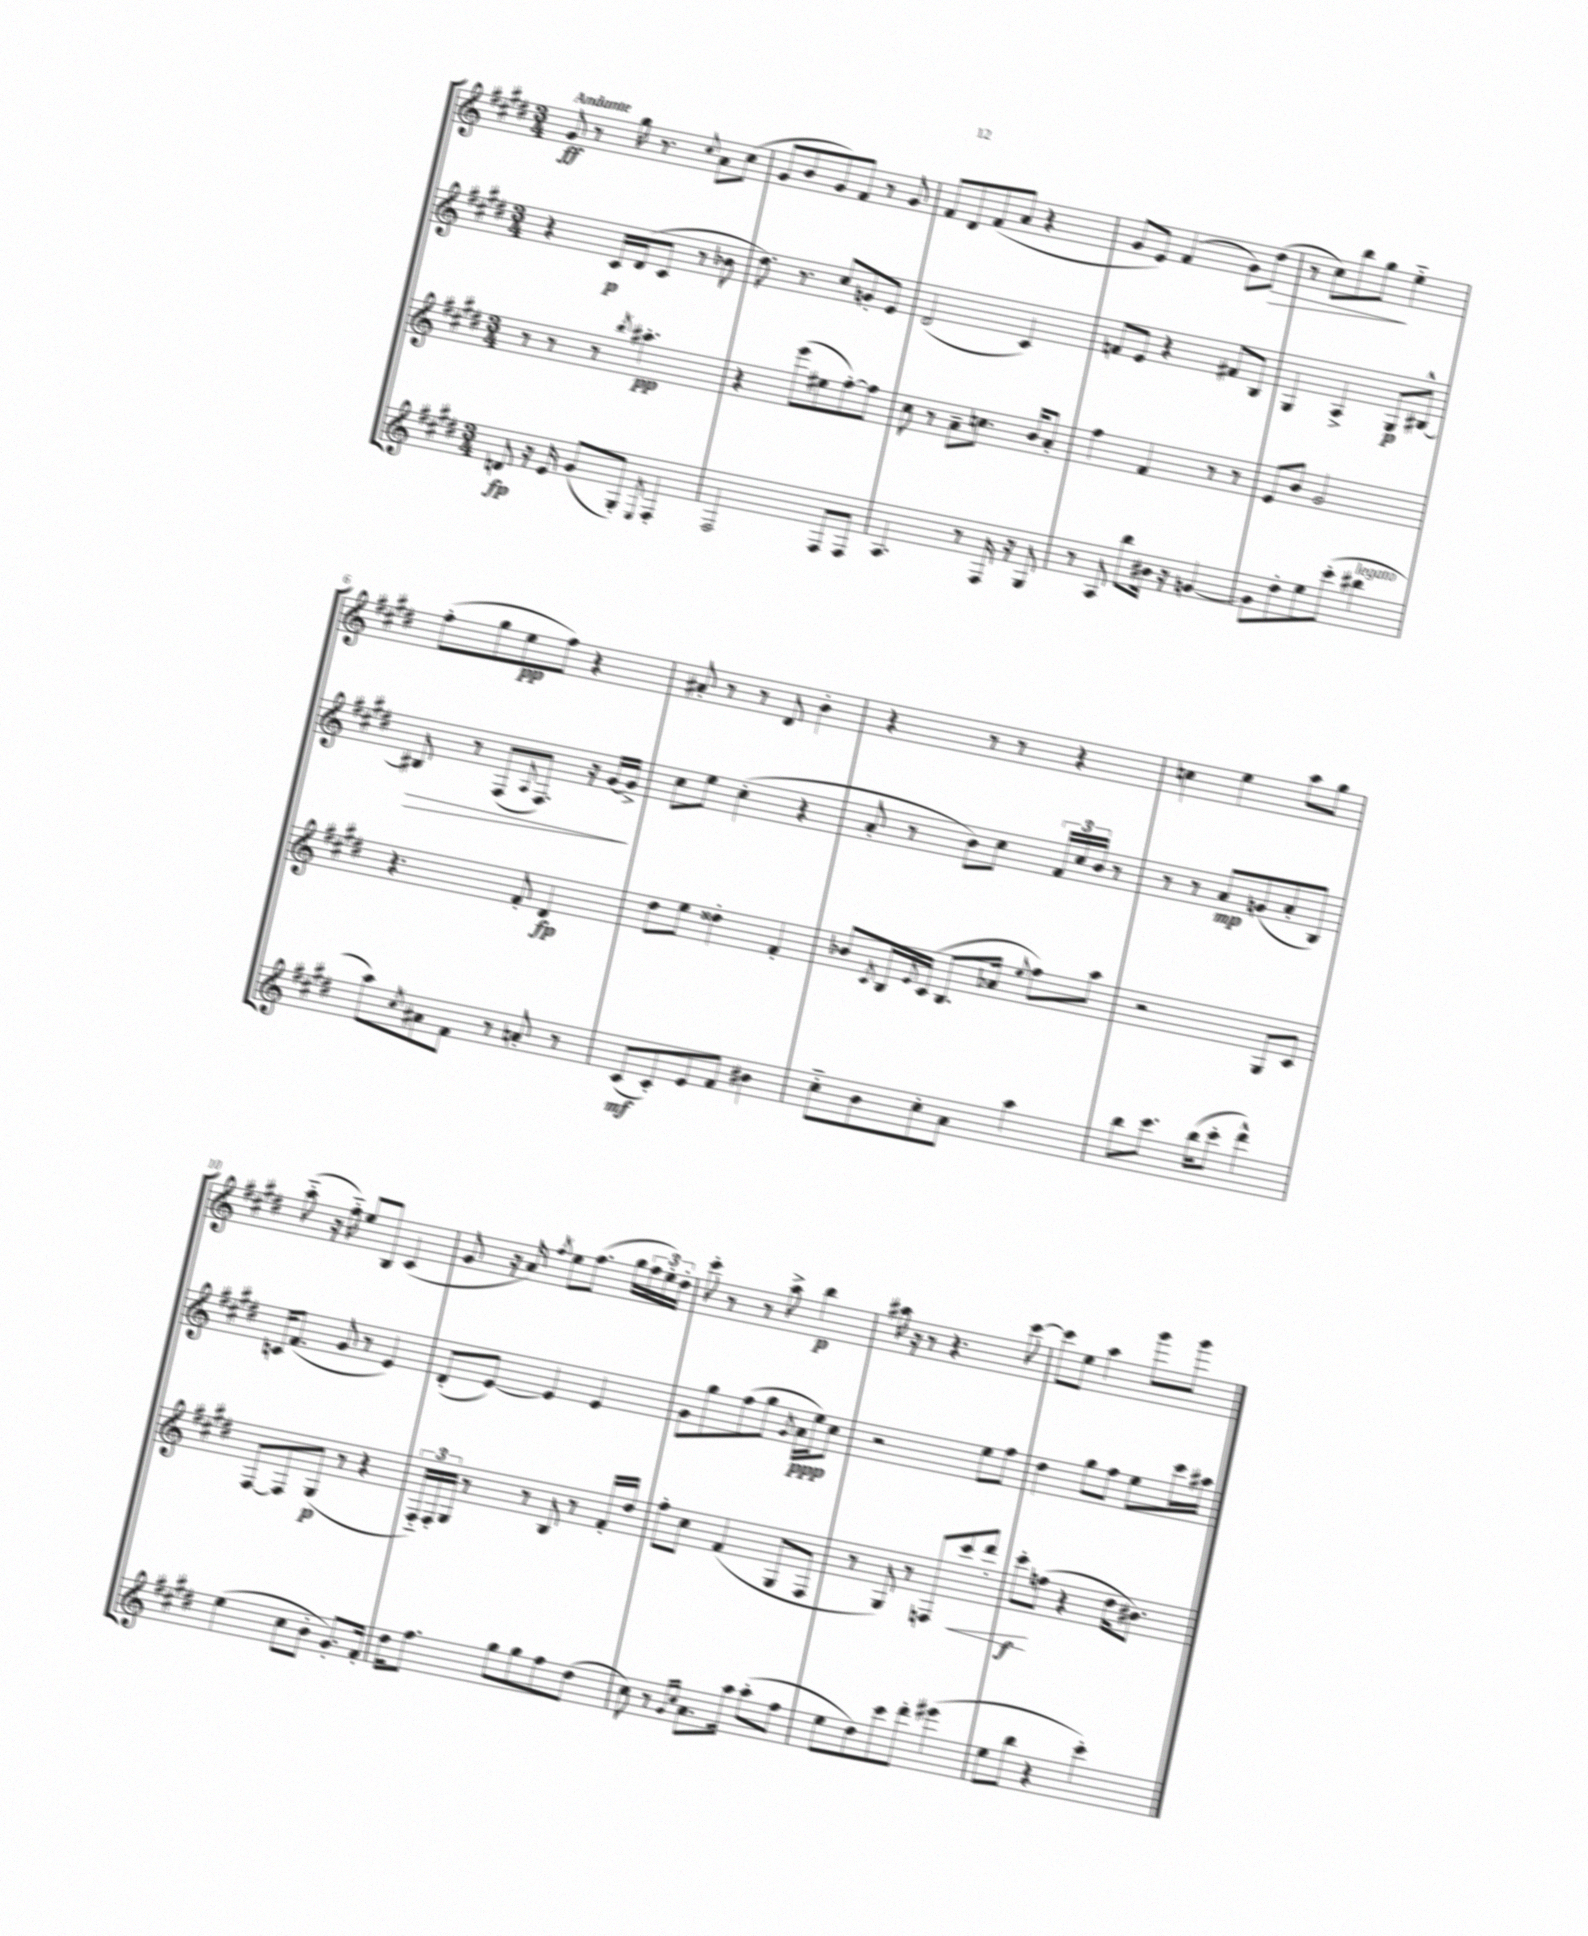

**kern	**dynam	**kern	**dynam	**kern	**dynam	**kern	**dynam
*part4	*part4	*part3	*part3	*part2	*part2	*part1	*part1
*staff4	*staff4	*staff3	*staff3	*staff2	*staff2	*staff1	*staff1
*clefG2	*	*clefG2	*	*clefG2	*	*clefG2	*
*k[f#c#g#d#]	*	*k[f#c#g#d#]	*	*k[f#c#g#d#]	*	*k[f#c#g#d#]	*
*M3/4	*	*M3/4	*	*M3/4	*	*M3/4	*
=1	=1	=1	=1	=1	=1	=1	=1
!	!	!	!	!	!	!LO:TX:a:B:t=Andante	!
8dn/	fp	8r	.	4r	.	8g#/	ff
16r	.	8r	.	.	.	8r	.
16e/	.	.	.	.	.	.	.
(8g#/L	.	8r	.	16c#/LL	p	16gg#\	.
.	.	.	.	(16d#/J	.	8.r	.
.	.	8qbb/	.	.	.	.	.
8G#'/J)	.	4.aa#X'\	pp	8c#/J	.	.	.
8qE/	.	.	.	.	.	8qqcc#/	.
4F#'/	.	.	.	8r	.	8a\L	.
.	.	.	.	8b-X\	.	(8cc#\J	.
=2	=2	=2	=2	=2	=2	=2	=2
2F#/	.	4r	.	8.dd#\)	.	8g#/L	.
.	.	.	.	.	.	8b/	.
.	.	.	.	8.r	.	.	.
.	.	(8eee\L	.	.	.	8g#/)	.
.	.	8ee#X\	.	8cc#/L	.	8f#/J	.
8F#/L	.	[8ff#'\)	.	8gn'/	.	8r	.
8F#/J	.	8ff#\J]	.	8e/J	.	8g#/	.
=3	=3	=3	=3	=3	=3	=3	=3
4.A/	.	8cc#\	.	(2d#/	.	8f#/L	.
.	.	8r	.	.	.	8d#/	.
.	.	8a~\L	.	.	.	(8f#/	.
8r	.	8.ccn\J	.	.	.	8a/J	.
16F#/	.	.	.	4c#/)	.	4r	.
16r	.	16b/KL	.	.	.	.	.
8G#/	.	8a'/J	.	.	.	.	.
=4	=4	=4	=4	=4	=4	=4	=4
8r	.	4ff#\	.	8fn/L	.	8g#/L	.
8A/	.	.	.	8e/J	.	8e/J)	.
8bb\L	.	4f#/	.	4r	.	(4f#/	.
16b#X\Jk	.	.	.	.	.	.	.
16r	.	.	.	.	.	.	.
[4gn/	.	8r	.	8f#X/L	.	8g#\L)	.
!	!	!	!	!	!	!	!LO:HP:b
.	.	8r	.	8B/J	.	(8dd#\J	>
=5	=5	=5	=5	=5	=5	=5	=5
8g\L]	.	8e/L	.	4G#/	.	8r	.
8dd#'\	.	8b/J	.	.	.	8cc#\L)	.
8ee\	.	2g#/	.	4A^/	.	8bb\	.
(8ccc#'\J	.	.	.	.	.	8gg#\J	.
!LO:TX:a:i:t=legato	!	!	!	!	!	!	!
4bb#X\	.	.	.	8G#/L	p	4ee\	]
.	.	.	.	[8B#X^^/J	.	.	.
!!LO:LB:g=z
=6	=6	=6	=6	=6	=6	=6	=6
!	!	!	!	!	!LO:HP:b	!	!
8aa\L)	.	4.r	.	8B#X/]	>	(8ff#'\L	.
8qcc#/	.	.	.	.	.	.	.
8a#X\	.	.	.	8r	.	8gg#\	.
8f#\J	.	.	.	(8F#/L	.	8ee\	pp
.	.	.	.	8qqA/	.	.	.
8r	.	8f#'/	.	8.F#/J)	.	8ff#\J)	.
8an'/	.	4d#/	fp	.	.	4r	.
.	.	.	.	16r	.	.	.
8r	.	.	.	[16g#/LL	.	.	.
.	.	.	.	16g#^/JJ]	.	.	.
.	.	.	.	.	]	.	.
=7	=7	=7	=7	=7	=7	=7	=7
(8c#/L	mf	8dd#\L	.	8cc#\L	.	8a#X'/	.
8c#'/)	.	8ee\J	.	8ee\J	.	8r	.
8e/	.	4dd##X'\	.	(4cc#'\	.	8r	.
8f#/J	.	.	.	.	.	8d#/	.
4b#X\	.	4f#'/	.	4r	.	4b'\	.
=8	=8	=8	=8	=8	=8	=8	=8
8cc#\L	.	8b-X/L	.	8a'/	.	4r	.
.	.	8qc#/	.	.	.	.	.
8b\	.	16B/L	.	8r	.	.	.
.	.	8qqe/	.	.	.	.	.
.	.	(16c#/JJ	.	.	.	.	.
8cc#'\	.	8.B/L	.	8b\L)	.	8r	.
8a\J	.	.	.	8cc#\J	.	8r	.
.	.	16a-X/Jk	.	.	.	.	.
.	.	8qqee/	.	.	.	.	.
4aa\	.	8ff#\L)	.	24f#/LL	.	4r	.
.	.	.	.	24cc#/	.	.	.
.	.	.	.	24b/JJ	.	.	.
.	.	8aa\J	.	8r	.	.	.
=9	=9	=9	=9	=9	=9	=9	=9
8bb\L	.	2r	.	8r	.	4ccn\	.
8.ccc#\J	.	.	.	8r	.	.	.
.	.	.	.	8a/L	mp	4ee\	.
(16bb\KL	.	.	.	.	.	.	.
8ccc#'\J	.	.	.	(8gn/	.	.	.
4ddd#^^\)	.	8G#/L	.	8a'/	.	8aa\L	.
.	.	8c#/J	.	8B/J)	.	8gg#\J	.
!!LO:LB:g=z
=10	=10	=10	=10	=10	=10	=10	=10
(4ee\	.	[8F#/L	.	16cn/KL	.	(8aa\	.
.	.	.	.	(8.f#/J	.	.	.
.	.	8F#/]	.	.	.	16r	.
.	.	.	.	.	.	16ff#\)	.
8cc#\L	.	(8G#/J	p	8g#/	.	8ee/L	.
8b'\J	.	8r	.	8r	.	8B/J	.
8.g#'/L)	.	4r	.	4e/)	.	(4c#/	.
16f#'/Jk	.	.	.	.	.	.	.
=11	=11	=11	=11	=11	=11	=11	=11
16dd#\KL	.	24F#/LL)	.	(8d#'/L	.	8g#/	.
.	.	24F#'/	.	.	.	.	.
8.ff#\J	.	.	.	.	.	.	.
.	.	24G#/JJ	.	.	.	.	.
.	.	8r	.	[8e/J)	.	16r	.
.	.	.	.	.	.	16a/)	.
.	.	.	.	.	.	8qff#/	.
8gg#\L	.	8r	.	4e/]	.	8ee\L	.
8gg#\	.	8B/	.	.	.	(8.ff#\J	.
8ff#\	.	8r	.	4e/	.	.	.
.	.	.	.	.	.	16gg#\LL	.
(8dd#\J	.	16f#'/LL	.	.	.	24ff#\	.
.	.	.	.	.	.	24ee'\)	.
.	.	16dd#/JJ	.	.	.	.	.
.	.	.	.	.	.	24dd#'\JJ	.
=12	=12	=12	=12	=12	=12	=12	=12
8cc#\)	.	8ff#'\L	.	8g#\L	.	8ccc#'\	.
8r	.	8cc#\J	.	8gg#\	.	8r	.
16qqg#/LL	.	.	.	.	.	.	.
16qqcc#/JJ	.	.	.	.	.	.	.
8.a\L	.	(4f#/	.	(8ff#\	.	8r	.
.	.	.	.	8gg#\J	.	8aa^\	.
16aa\Jk	.	.	.	.	.	.	.
.	.	.	.	8qg#/	.	.	.
(8aa'\L	.	8G#/L	.	16a\LL	ppp	4bb\	p
.	.	.	.	16ee\J)	.	.	.
8ff#\J	.	8F#/J	.	8cc#\J	.	.	.
=13	=13	=13	=13	=13	=13	=13	=13
8ee\L	.	8r	.	2r	.	16aa#X\	.
.	.	.	.	.	.	16r	.
8dd#\)	.	8G#/)	.	.	.	8r	.
8ccc#\	.	8r	.	.	.	4.r	.
8ddd#'\J	.	8Fn/L	.	.	.	.	.
!	!	!	!LO:HP:b	!	!	!	!
(4eee#X\	.	8ccc#/	<	8ee\L	.	.	.
.	.	8ddd#'/J	.	8ff#\J	.	[8ccc#\	.
=14	=14	=14	=14	=14	=14	=14	=14
8ee\L	.	8ccc#'\L	f	4dd#\	.	8ccc#\L]	.
8bb\J	.	(8ffn\J	[	.	.	8ee\J	.
4r	.	4r	.	8gg#\L	.	4aa\	.
.	.	.	.	8ff#\J	.	.	.
4ccc#'\)	.	16dd#\KL	.	8ee\L	.	8ggg#\L	.
.	.	8.b#X\J)	.	.	.	.	.
.	.	.	.	16ccc#\L	.	8ggg#\J	.
.	.	.	.	16aa#X\JJ	.	.	.
==	==	==	==	==	==	==	==
*-	*-	*-	*-	*-	*-	*-	*-
